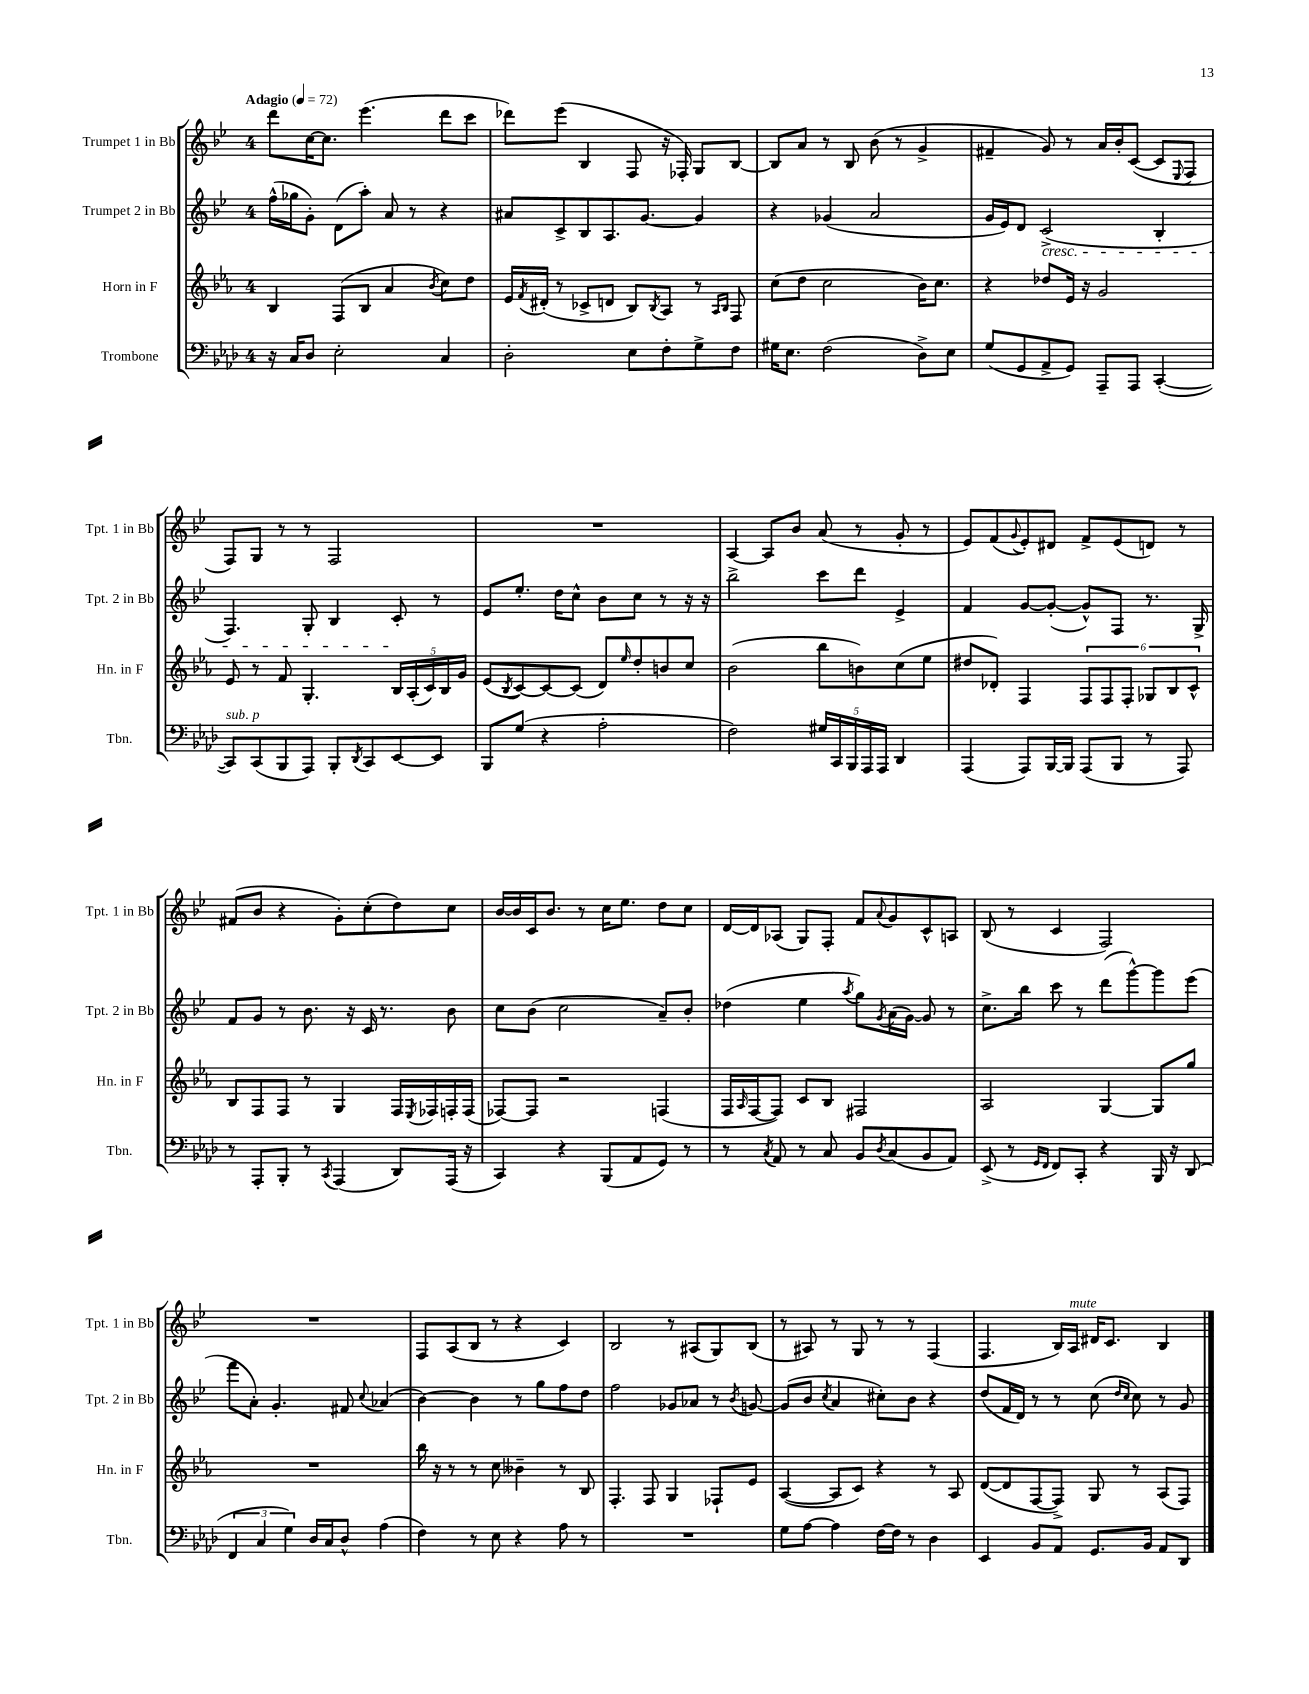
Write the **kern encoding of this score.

**kern	**kern	**kern	**kern
*part4	*part3	*part2	*part1
*staff4	*staff3	*staff2	*staff1
*I"Trombone	*I"Horn in F	*I"Trumpet 2 in Bb	*I"Trumpet 1 in Bb
*I'Tbn.	*I'Hn. in F	*I'Tpt. 2 in Bb	*I'Tpt. 1 in Bb
*clefF4	*clefG2	*clefG2	*clefG2
*k[b-e-a-d-]	*k[b-e-a-]	*k[b-e-]	*k[b-e-]
*M4/4	*M4/4	*M4/4	*M4/4
*MM72	*MM72	*MM72	*MM72
=1	=1	=1	=1
!	!	!	!LO:TX:a:B:t=Adagio
16r	4B-/	(16ff^^\LL	8ddd\L
16C/KL	.	16gg-X\J	.
8D-/J	.	8g'\J)	[16cc\K
.	.	.	8.cc\J]
2E-'\	(8F/L	(8d\L	.
.	8B-/J	8aa'\J)	(4.eee-\
.	4a-/	8a/	.
.	.	8r	.
.	8qb-/	.	.
4C/	8cc\L)	4r	8ddd\L
.	8dd\J	.	8ccc\J
=2	=2	=2	=2
2D-'\	16e-/LL	8a#X/L	8ddd-X\L)
.	8qf/	.	.
.	(16d#X'/JJ	.	.
.	8r	8c^/	(8eee-\J
.	8c-X^/L	8B-/	4B-/
.	8dn/J	8.A/	.
8E-\L	8B-/L)	.	8F/
.	.	[8.g/J	.
.	8qB-/	.	.
8F'\	8A-/J	.	16r
.	.	.	16F-X'/)
8G^\	8r	4g/]	8G/L
.	16qqA-/LL	.	.
.	16qqB-/JJ	.	.
8F\J	8F/	.	[8B-/J
=3	=3	=3	=3
16G#X\KL	(8cc\L	4r	8B-/L]
8.E-\J	.	.	.
.	8dd\J	.	8a/J
(2F\	2cc\	(4g-X/	8r
.	.	.	8B-/
.	.	2a/	(8b-\
.	.	.	8r
8D-^\L)	16b-\KL)	.	4g^/
.	8.cc\J	.	.
8E-\J	.	.	.
=4	=4	=4	=4
(8G/L	4r	16g/LL	4f#X~/
.	.	16e-/J)	.
8GG/	.	8d/J	.
!	!	!LO:TX:b:i:t=cresc.	!
8AA-^/	8dd-X/L	(2c^/	8g/)
8GG/J)	16e-/Jk	.	8r
.	16r	.	.
8AAA-~/L	2g/	.	16a/LL
.	.	.	16b-'/J
8AAA-/J	.	.	([8c/J
([4CC'/	.	4B-'/	8c/L]
.	.	.	8qqE-/
.	.	.	8F/J
!!LO:LB:g=z
=5	=5	=5	=5
!LO:TX:a:i:t=sub. p	!	!	!
8CC/L])	8e-/	4.F/)	8F/L)
(8CC/	8r	.	8G/J
8BBB-/	8f/	.	8r
8AAA-/J)	4.G'/	8G'/	8r
8BBB-'/L	.	4B-/	2F/
8qDD-/	.	.	.
8CC/	.	.	.
[8EE-/	20B-/LL	8c'/	.
.	(20A-'/	.	.
.	20c/)	.	.
8EE-/J]	.	8r	.
.	20B-/	.	.
.	20g/JJ	.	.
=6	=6	=6	=6
8BBB-/L	(8e-/L	8e-/L	1r
.	8qB-/	.	.
(8G/J	[8c/)	8.ee-'/J	.
4r	8c/_	.	.
.	.	16dd\KL	.
.	(8c/J]	8cc^^\J	.
2A-'\	8d/L)	8b-\L	.
.	16qqee-/	.	.
.	8dd'/	8cc\J	.
.	8bn/	8r	.
.	8cc/J	16r	.
.	.	16r	.
=7	=7	=7	=7
2F\)	(2b-\	2bb-^\	[4A/
.	.	.	8A/L]
.	.	.	8b-/J
20G#X/LL	8bb-\L	8ccc\L	(8a/
20CC/	.	.	.
20BBB-/	.	.	.
.	8bn\)	8ddd\J	8r
20AAA-/	.	.	.
20AAA-/JJ	.	.	.
4DD-/	(8cc\	4e-^/	8g'/
.	8ee-\J	.	8r
=8	=8	=8	=8
(4AAA-/	8dd#X/L	4f/	8e-/L)
.	8d-X'/J)	.	(8f/
.	.	.	8qqg/
8AAA-/L)	4F/	[8g/L	8e-'/)
[16BBB-/L	.	(8g'/J_	8d#X/J
16BBB-/JJ]	.	.	.
(8AAA-/L	12F/L	8g^^/L])	8f^/L
.	12F/	.	.
8BBB-/J	.	8F/J	(8e-/
.	12F'/J	.	.
8r	12G-X/L	8.r	8dn/J)
.	12B-/	.	.
8AAA-/)	.	.	8r
.	12c^^/J	.	.
.	.	16G^/	.
!!LO:LB:g=z
=9	=9	=9	=9
8r	8B-/L	8f/L	(8f#X/L
8AAA-'/L	8F/	8g/J	8b-/J
8BBB-'/J	8F/J	8r	4r
8r	8r	8.b-\	.
8qCC/	.	.	.
(4AAA-/	4G/	.	8g'\L)
.	.	16r	.
.	.	16c/	(8cc'\
.	.	8.r	.
8DD-/L)	16F/LL	.	8dd\)
.	8qE-/	.	.
.	16F-X/	.	.
(16AAA-/Jk	16Fn'/	8b-\	8cc\J
16r	(16F/JJ	.	.
=10	=10	=10	=10
4CC/)	[8F-X/L)	8cc\L	[16b-/LL
.	.	.	16b-/]
.	8F-/J]	(8b-\J	16c/J
.	.	.	8.b-/J
4r	2r	2cc\	.
.	.	.	8r
(8BBB-/L	.	.	16cc\KL
.	.	.	8.ee-\J
8AA-/	.	.	.
8GG/J)	(4Fn/	8a~/L)	8dd\L
8r	.	8b-'/J	8cc\J
=11	=11	=11	=11
8r	16F/LL	(4dd-X\	[16d/LL
.	16qqA-/	.	.
.	[16F/J	.	16d/J]
8qC/	.	.	.
8AA-/	8F/J])	.	(8A-X/J
8r	8c/L	4ee-\	8G/L)
8C/	8B-/J	.	8F'/J
.	.	8qaa/	.
8BB-/L	2F#X/	8gg\L)	8f/L
8qD-/	.	8qg/	8qqa/
(8C/	.	(16a\L	8g/
.	.	[16g\JJ)	.
8BB-/	.	8g/]	8c^^/
8AA-/J)	.	8r	8An/J
=12	=12	=12	=12
(8EE-^/	2A-/	8.cc^\L	(8B-/
8r	.	.	8r
.	.	16bb-\Jk	.
16qqGG/LL	.	.	.
16qqFF/JJ	.	.	.
8FF/L)	.	8ccc\	4c/
8CC'/J	.	8r	.
4r	[4G/	(8ddd\L	2F/)
.	.	[8ggg^^\)	.
16BBB-/	8G/L]	8ggg\]	.
16r	.	.	.
(8DD-/	8gg/J	(8eee-\J	.
!!LO:LB:g=z
=13	=13	=13	=13
6FF/	1r	8fff\L	1r
.	.	8a'\J)	.
6C/	.	.	.
.	.	4.g'/	.
6G\)	.	.	.
16D-/LL	.	.	.
16C/J	.	.	.
8D-^^/J	.	8f#X/	.
.	.	8qqcc/	.
(4A-\	.	(4a-X/	.
=14	=14	=14	=14
4F\)	16bb-\	[4b-\)	8F/L
.	16r	.	.
.	8r	.	(8A/
8r	8r	4b-\]	8B-/J
8E-\	8cc\	.	8r
4r	4b--X~\	8r	4r
.	.	8gg\L	.
8A-\	8r	8ff\	4c/)
8r	8B-/	8dd\J	.
=15	=15	=15	=15
1r	4.F'/	2ff\	2B-/
.	8F/	.	.
.	4G/	8g-X/L	8r
.	.	8a-X/J	(8A#X/L
.	8F-X`/L	8r	8G/)
.	.	8qb-/	.
.	8e-/J	[8gn/	(8B-/J
=16	=16	=16	=16
8G\L	([4A-/	(8g/L]	8r
[8A-\J	.	8b-/J	8A#X/)
.	.	8qcc/	.
4A-\]	8A-/L]	4a/	8r
.	8c/J)	.	8G/
[16F\LL	4r	8cc#X'\L)	8r
16F\JJ]	.	.	.
8r	.	8b-\J	8r
4D-\	8r	4r	(4F/
.	8A-/	.	.
=17	=17	=17	=17
4EE-/	([8d/L	(8dd/L	4.F/
.	8d/]	16f/L	.
.	.	16d/JJ)	.
8BB-/L	[8F/	8r	.
8AA-/J	8F^/J])	8r	16B-/LL)
!	!	!	!LO:TX:a:i:t=mute
.	.	.	16A/JJ
8.GG/L	8G/	(8cc\	16d#X/KL
.	.	.	8.c/J
.	.	16qqdd/LL	.
.	.	16qqcc/JJ	.
.	8r	8cc\)	.
16BB-/Jk	.	.	.
8AA-/L	(8A-/L	8r	4B-/
8DD-/J	8F/J)	8g/	.
==	==	==	==
*-	*-	*-	*-
